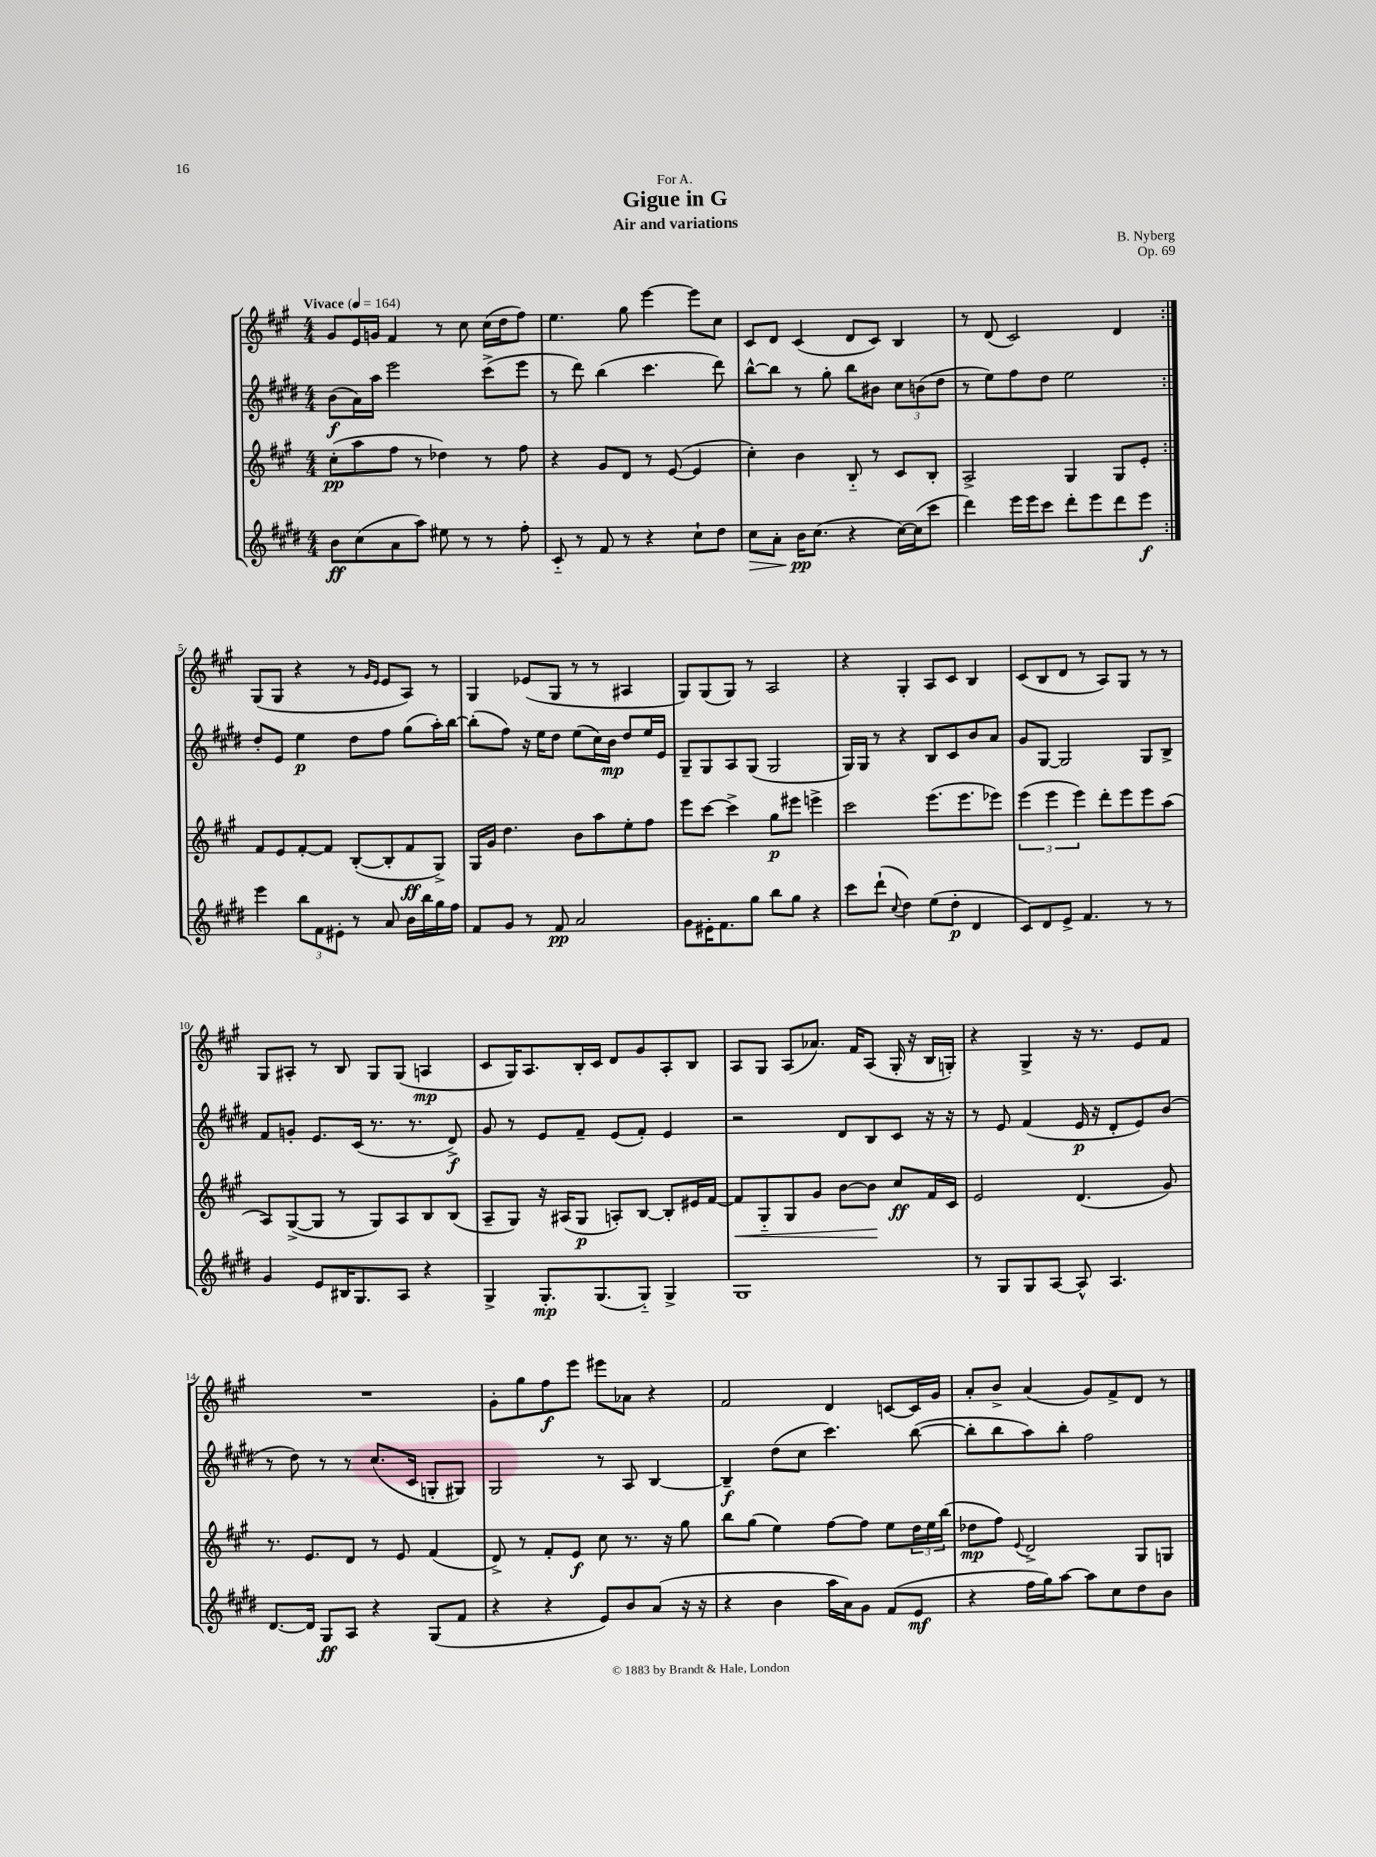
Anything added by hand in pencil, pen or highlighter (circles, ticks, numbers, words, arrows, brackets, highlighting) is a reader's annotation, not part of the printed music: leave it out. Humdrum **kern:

**kern	**kern	**kern	**kern
*staff4	*staff3	*staff2	*staff1
*clefG2	*clefG2	*clefG2	*clefG2
*k[f#c#g#d#]	*k[f#c#g#]	*k[f#c#g#d#]	*k[f#c#g#]
*M4/4	*M4/4	*M4/4	*M4/4
*MM164	*MM164	*MM164	*MM164
8b	(8cc#'	(8b	8g#
(8cc#	8aa	16a)	16e
.	.	16aa	16g
8a	8ff#	2eee	4f#
8aa)	8r	.	.
8ee#	4dd-)	.	8r
8r	.	.	8cc#
8r	8r	(8ccc#^	(16cc#
.	.	.	16dd
8ff#'	8ff#	8eee	8ff#)
=	=	=	=
8c#'~	4r	8r	4.ee
8r	.	8ddd#)	.
8f#	8g#	(4bb	.
8r	8d	.	8gg#
4r	8r	4.ccc#	[4eee
.	([8e	.	.
8cc#`	4e]	.	8eee]
8dd#	.	8ddd#)	8cc#
=	=	=	=
8cc#	4cc#')	[8bb^^	8c#
8a'	.	8bb]	8d
16b	4b	8r	(4c#
(8.cc#	.	.	.
.	.	8gg#'	.
4r	8B'~	8bb	8d
.	8r	8b#	8c#)
[16cc#)	8c#	12cc#	4B
(16cc#]	.	.	.
.	.	(12b	.
8ccc#	8B'	.	.
.	.	12dd#	.
=	=	=	=
4ddd#)	2A^	8r	8r
.	.	8ee)	(8d
16eee	.	8ff#	2c#)
16eee	.	.	.
8ccc#	.	8dd#	.
8ddd#'	4G#	2ee	.
8eee	.	.	.
8ddd#	8G#	.	4d
8eee	8e'	.	.
=:|!	=:|!	=:|!	=:|!
4eee	8f#	8dd#'	(8G#
.	8e	8e	8G#
12bb	[8f#'	4ee	4r
12f#	.	.	.
.	8f#]	.	.
12e#'	.	.	.
8r	([8B'	8dd#	8r
.	.	.	16qqg#
.	.	.	16qqe
8a	8B']	8ff#	8e
16b	8f#	(8gg#	8A)
16bb	.	.	.
16gg#	8G#^)	16aa')	8r
16ff#	.	[16bb	.
=	=	=	=
8f#	16G#	(8bb']	4G#
.	16g#	.	.
8g#	4.dd	8ff#)	.
8r	.	16r	(8e-
.	.	16ee	.
8f#	.	8dd#	8G#
2a	8b	(8ee	8r
.	8aa	16cc#)	8r
.	.	16b	.
.	8ee'	8dd#	4A#
.	8ff#	16ee	.
.	.	16e	.
=	=	=	=
8g#	8eee	8G#~	8G#)
16e#'	[8ccc#	8G#	(8G#
8.f#	.	.	.
.	4ccc#^]	8A	8G#)
8gg#	.	(8G#	8r
8bb	8gg#	2G#	2A
8gg#	8eee#	.	.
4r	4eee^	.	.
=	=	=	=
8ccc#	2ccc#	16G#)	4r
.	.	16G#	.
(8ddd#`	.	8r	.
8qqcc#	.	.	.
4dd#)	.	4r	4G#'
(8ee	(8.eee	8B	8A
8dd#'	.	8c#	8c#
.	8.eee	.	.
4d#	.	8b	4B
.	8eee-)	8a	.
=	=	=	=
8c#)	(6eee	8g#	(8c#
8d#	.	[8G#	8B
.	6eee	.	.
8e^	.	2G#]	8d
.	6eee)	.	.
4.f#	.	.	8r
.	8ddd'	.	8A)
.	8eee	.	8G#
8r	8eee	8G#	8r
8r	(8aa	8B^	8r
=	=	=	=
4g#	8A)	8f#	8G#
.	([8G#^	8g'	8A#'
8e	8G#]	8.e	8r
16B#	8r	.	8B
8.G#	.	(16c#	.
.	8G#)	8.r	8G#
8A	8A	.	(8G#
.	.	8.r	.
4r	8B	.	4A
.	(8B	8d#^)	.
=	=	=	=
4G#^	8A~	8g#	8c#
.	8G#)	8r	16G#)
.	.	.	8.A
8.G#'	16r	8e	.
.	(16A#	.	.
.	8G#	8f#~	16B'
(8.G#	.	.	16c#
.	8A')	(8e	8d
8G#'~)	[8B	8f#')	8g#
4G#^	8B']	4e	8A'
.	16e#	.	8B
.	[16f#	.	.
=	=	=	=
1G#	8f#]	2r	8A
.	8G#'~	.	8G#
.	8G#	.	(8A
.	8g#	.	8.a-)
.	[8b	8d#	.
.	.	.	16f#
.	8b]	8B	(8A
.	8cc#	8c#	16G#'
.	.	.	16r
.	16f#	16r	16B
.	16c#	16r	16G')
=	=	=	=
8r	2e	8r	4r
8G#	.	8e	.
8G#	.	(4f#	4G#^
[8A	.	.	.
8A^^]	(4.d	16e	16r
.	.	16r	8.r
4.A	.	8d#'	.
.	.	8e)	8e
.	8g#)	(8b	8f#
=	=	=	=
[8.d#	8.r	8r	1r
.	.	8dd#)	.
16d#]	8.e	.	.
8G#	.	8r	.
8A	8d	8r	.
4r	8r	(8.cc#	.
.	8e	.	.
.	.	16c#	.
(8G#	(4f#	8G'	.
8f#	.	8G#)	.
=	=	=	=
4r	8d^)	2G#	8g#'
.	8r	.	8gg#
4r	8f#'	.	8ff#
.	8e	.	8eee
8e)	8cc#	8r	8eee#
8b	8.r	8A	8a-
(8a	.	[4B	4r
.	16r	.	.
16r	8gg#	.	.
16r	.	.	.
=	=	=	=
4r	8bb	4B~]	2f#
.	(8gg#	.	.
4b	4ee)	(8dd#	.
.	.	8cc#	.
16aa	[8ff#	4.ccc#)	4d
16a)	.	.	.
8g#	8ff#]	.	.
(8f#	8ee	.	[8c
8e	24dd	([8bb	16c]
.	24ee	.	.
.	.	.	16g#
.	(24bb	.	.
=	=	=	=
4r	8dd-	8bb']	8a'
.	8ff#)	8bb	8b^
.	8qqe	.	.
16ff#	2d^	8aa)	(4a
16gg#)	.	.	.
[8aa	.	8bb'	.
8aa]	.	2ff#	8g#)
8cc#	.	.	8f#^
8dd#	8G#	.	8d
8b	8G	.	8r
==	==	==	==
*-	*-	*-	*-
